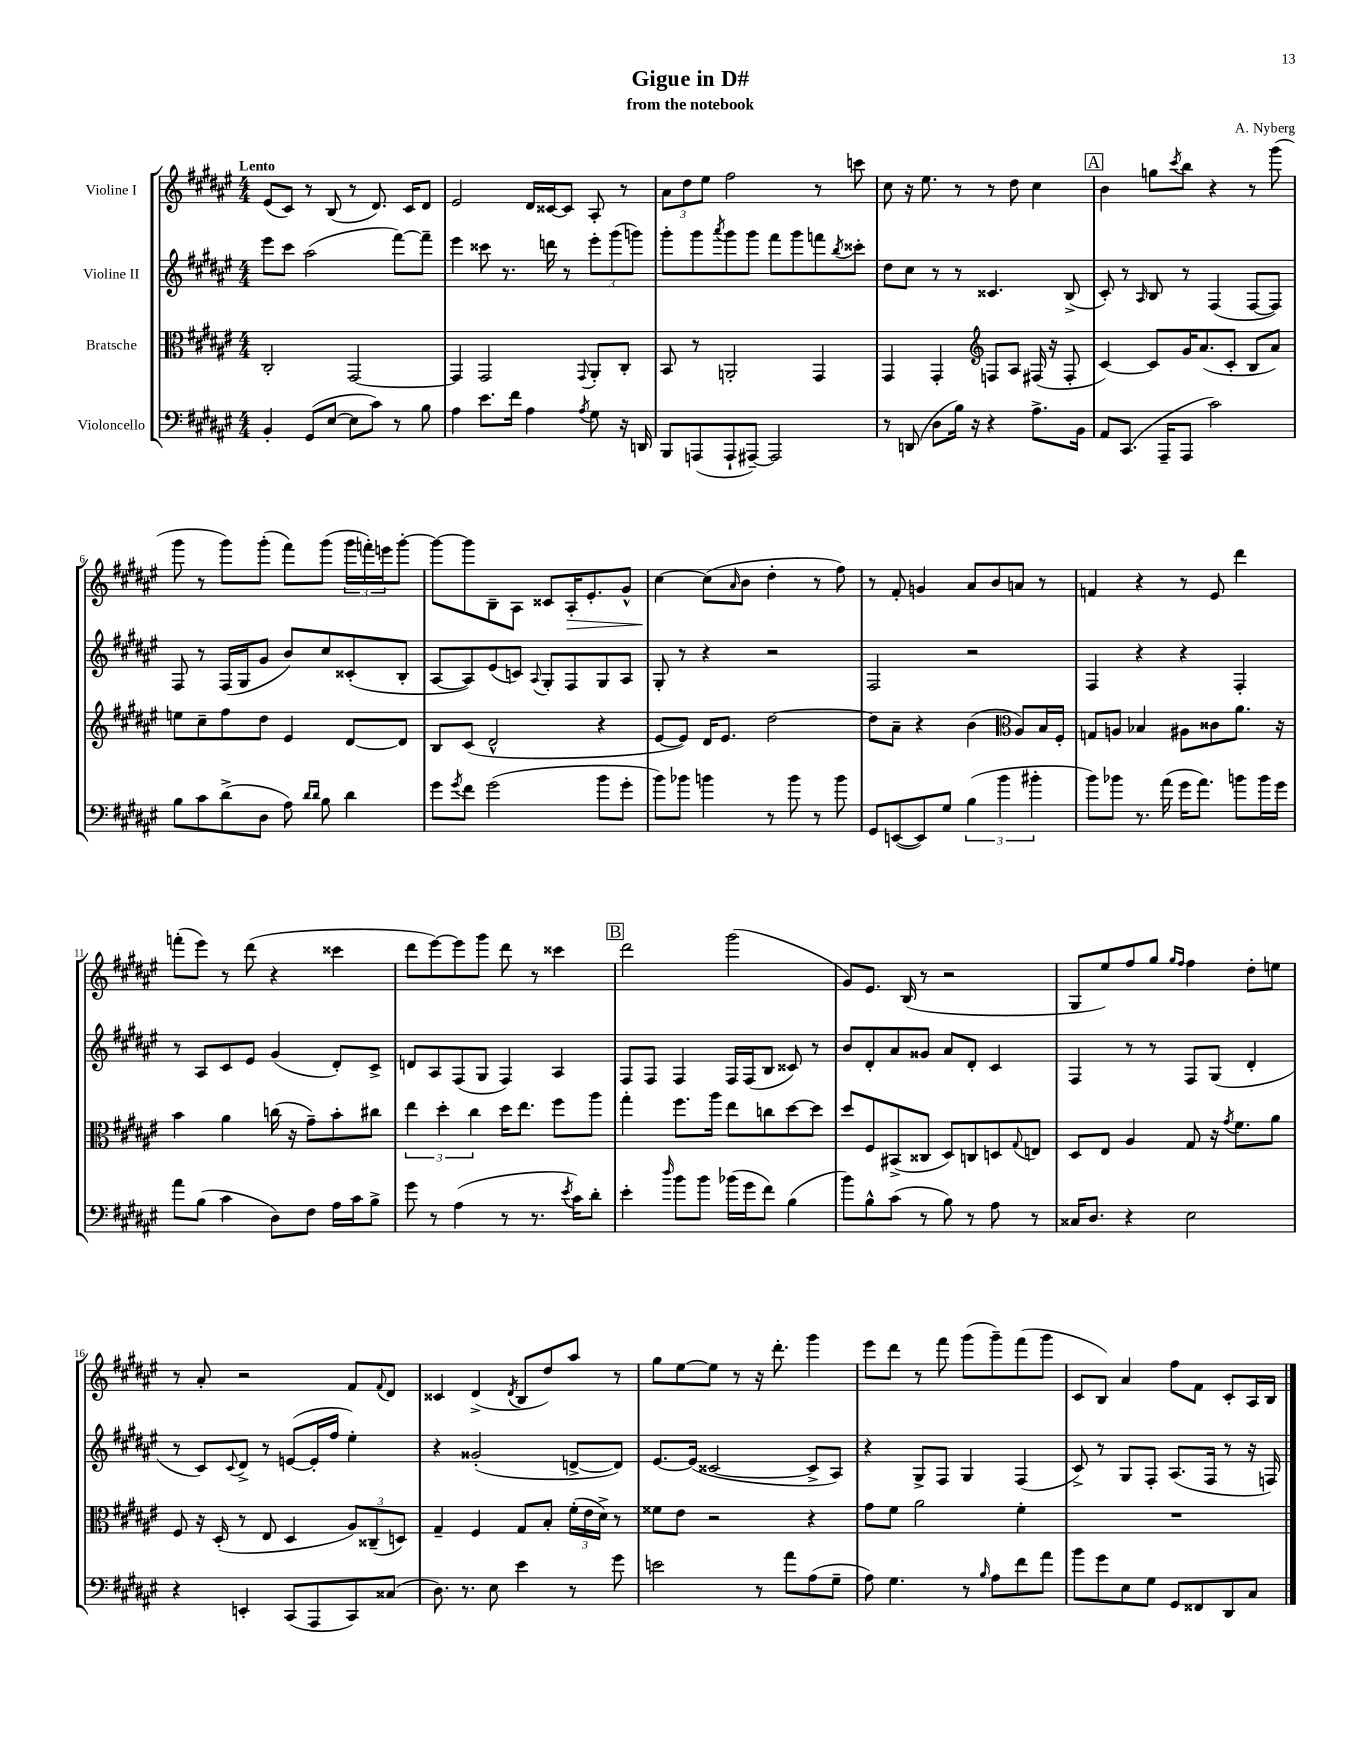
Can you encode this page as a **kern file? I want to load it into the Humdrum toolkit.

**kern	**kern	**kern	**kern
*staff4	*staff3	*staff2	*staff1
*clefF4	*clefC3	*clefG2	*clefG2
*k[f#c#g#d#a#e#]	*k[f#c#g#d#a#e#]	*k[f#c#g#d#a#e#]	*k[f#c#g#d#a#e#]
*M4/4	*M4/4	*M4/4	*M4/4
4BB'	2C#'	8eee#	(8e#
.	.	8ccc#	8c#)
(8GG#	.	(2aa#	8r
[8E#	.	.	(8B
8E#]	[2GG#	.	8r
8c#)	.	.	8.d#)
8r	.	[8fff#)	.
.	.	.	16c#
8B	.	8fff#~]	8d#
=	=	=	=
4A#	4GG#]	4eee#	2e#
8.e#	2GG#	8ccc##	.
.	.	8.r	.
16f#	.	.	.
4A#	.	.	16d#
.	.	16ddd	[16c##
.	.	8r	8c##]
8qA#	8qqGG#	.	.
8G#	8AA#'	12eee#'	8A#'
.	.	(12ggg#	.
16r	8C#'	.	8r
.	.	12ggg)	.
16DD	.	.	.
=	=	=	=
8BBB	8BB	8ggg#'	12a#
.	.	.	12dd#
(8AAA	8r	8ggg#	.
.	.	.	12ee#
.	.	8qaaa#	.
8AAA`	2AA'	8ggg#	2ff#
[8AAA#~)	.	8ggg#	.
2AAA#]	.	8fff#	.
.	.	8ggg#	.
.	4GG#	8fff	8r
.	.	8qbb	.
.	.	8ccc##'	8ccc
=	=	=	=
8r	4GG#	8dd#	8cc#
(8DD	.	8cc#	16r
.	.	.	8.ee#
8D#	4GG#'	8r	.
16B)	.	8r	8r
16r	.	.	.
*	*clefG2	*	*
4r	8F	4.c##	8r
.	8A#	.	8dd#
8.A#^	(16F#	.	4cc#
.	16r	.	.
.	8F#'	(8B^	.
16BB	.	.	.
=	=	=	=
8AA#	[4c#)	8c#')	4b
(8.CC#	.	8r	.
.	.	16qqA#	.
.	8c#]	8B	8gg
16AAA#~	.	.	.
.	.	.	8qccc#
8AAA#	16g#	8r	8bb
.	(8.a#	.	.
2c#)	.	(4F#	4r
.	8c#'	.	.
.	8B	[8F#	8r
.	8a#)	8F#])	(8ggg#
=	=	=	=
8B	8ee	8F#	8ggg#
8c#	8cc#~	8r	8r
(8d#^	8ff#	(16F#	8ggg#)
.	.	16G#	.
8D#	8dd#	8g#	(8ggg#'
8A#)	4e#	8b)	8fff#)
16qqd#	.	.	.
16qqd#	.	.	.
8B	.	8cc#	(8ggg#
4d#	[8d#	(8c##'	24ggg#
.	.	.	24fff')
.	.	.	24eee
.	8d#]	8B'	[8ggg#'
=	=	=	=
8g#	8B	[8A#	8ggg#_
8qg#	.	.	.
8f#	(8c#	8A#])	8ggg#]
(2g#	2d#^^	(8e#	8B~
.	.	8c)	8A#
.	.	8qqA#	.
.	.	8G#'	8c##
.	.	8F#	16A#'
.	.	.	8.e#'
8b	4r	8G#	.
8g#'	.	8A#	8g#^^
=	=	=	=
8b)	[8e#	8G#'	[4cc#
8b-	8e#])	8r	.
4b	16d#	4r	(8cc#]
.	8.e#	.	.
.	.	.	16qqa#
.	.	.	8b
8r	[2dd#	2r	4dd#'
8b	.	.	.
8r	.	.	8r
8b	.	.	8ff#)
=	=	=	=
8GG#	8dd#]	2F#	8r
([8EE	8a#~	.	8f#'
8EE])	4r	.	4g
8G#	.	.	.
(6B	(4b	2r	8a#
.	.	.	8b
6b	.	.	.
*	*clefC3	*	*
.	8A#)	.	8a
6b#'	.	.	.
.	16B	.	8r
.	16F#'	.	.
=	=	=	=
8b)	8G	4F#	4f
8b-	8A	.	.
8.r	4B-	4r	4r
(16a#	.	.	.
16g#	8A#	4r	8r
8.a#)	.	.	.
.	8c##	.	8e#
8b	8.a#	4F#'	4ddd#
16b	.	.	.
16g#	16r	.	.
=	=	=	=
8a#	4b	8r	(8fff'
(8B	.	8A#	8eee#)
4c#	4a#	8c#	8r
.	.	8e#	(8ddd#
8D#)	(16cc	(4g#	4r
.	16r	.	.
8F#	8g#~)	.	.
16A#	8b'	8d#')	4ccc##
16c#	.	.	.
8B^	8cc#	8c#^	.
=	=	=	=
8g#	6ee#	8d	8ddd#
8r	.	8A#	[8eee#)
.	6dd#'	.	.
(4A#	.	(8F#	8eee#]
.	6cc#	.	.
.	.	8G#	8ggg#
8r	16dd#	4F#)	8ddd#
.	8.ee#	.	.
8.r	.	.	8r
.	8ff#	4A#	4ccc##
8qe#	.	.	.
16c#)	.	.	.
8d#'	8aa#	.	.
=	=	=	=
4e#'	4gg#'	8F#	2ddd#
.	.	8F#	.
16qqdd#	.	.	.
8b	8.ff#	4F#	.
8b	.	.	.
.	16aa#	.	.
(16b-	8ee#	16F#	(2ggg#
16g#	.	(16F#	.
8f#)	8cc	8B	.
(4B	[8dd#	8c##)	.
.	8dd#]	8r	.
=	=	=	=
8b)	8dd#	8b	8g#)
8B^^	8F#	8d#'	8.e#
(8c#	(8BB#^	8a#	.
.	.	.	(16B
8r	8C##	8g##	8r
8B)	8D#)	8a#	2r
8r	8C	8d#'	.
8A#	8D	4c#	.
.	8qqG#	.	.
8r	8E	.	.
=	=	=	=
16C##	8D#	4F#	8G#
8.D#	.	.	.
.	8E#	.	8ee#)
4r	4A#	8r	8ff#
.	.	8r	8gg#
.	.	.	16qqgg#
.	.	.	16qqff#
2E#	8G#	8F#	4ff#
.	16r	(8G#	.
.	8qg#	.	.
.	8.f#	.	.
.	.	4d#'	8dd#'
.	8a#	.	8ee
=	=	=	=
4r	8F#	8r	8r
.	16r	8c#)	8a#'
.	(16D#'	.	.
.	.	8qqc#	.
4EE'	8r	8d#^	2r
.	8E#	8r	.
(8CC#	4D#	([8e	.
8AAA#	.	16e']	.
.	.	16ff#	.
8CC#)	12A#)	4ee#')	8f#
.	(12C##~	.	.
.	.	.	8qqf#
(8C##	.	.	8d#
.	12D)	.	.
=	=	=	=
8.D#)	4G#~	4r	4c##
8.r	.	.	.
.	4F#	(2g##'	(4d#^
8E#	.	.	.
.	.	.	8qd#
4e#	8G#	.	8B
.	8B'	.	8dd#)
8r	(24f#'	[8d^	8aa#
.	24e#	.	.
.	24d#^)	.	.
8g#	8r	8d])	8r
=	=	=	=
2e	8f##	[8.e#	8gg#
.	8e#	.	[8ee#
.	.	(16e#]	.
.	2r	[2c##	8ee#]
.	.	.	8r
8r	.	.	16r
.	.	.	8.ddd#'
8a#	.	.	.
(8A#	4r	8c##^]	4ggg#
8G#~	.	8A#)	.
=	=	=	=
8A#)	8g#	4r	8eee#
4.G#	8f#	.	8ddd#
.	2a#	8G#^	8r
.	.	8F#	8fff#
8r	.	4G#	(8ggg#
16qqB	.	.	.
8A#	.	.	8ggg#~)
8f#	4f#'	(4F#	(8fff#
8a#	.	.	8ggg#
=	=	=	=
8b	1r	8c#^)	8c#
8g#	.	8r	8B)
8E#	.	8G#	4a#
8G#	.	8F#'	.
8GG#	.	(8.A#	8ff#
8FF##	.	.	8f#
.	.	16F#	.
8DD#	.	8r	8c#'
8C#	.	16r	16A#
.	.	16F)	16B
==	==	==	==
*-	*-	*-	*-
